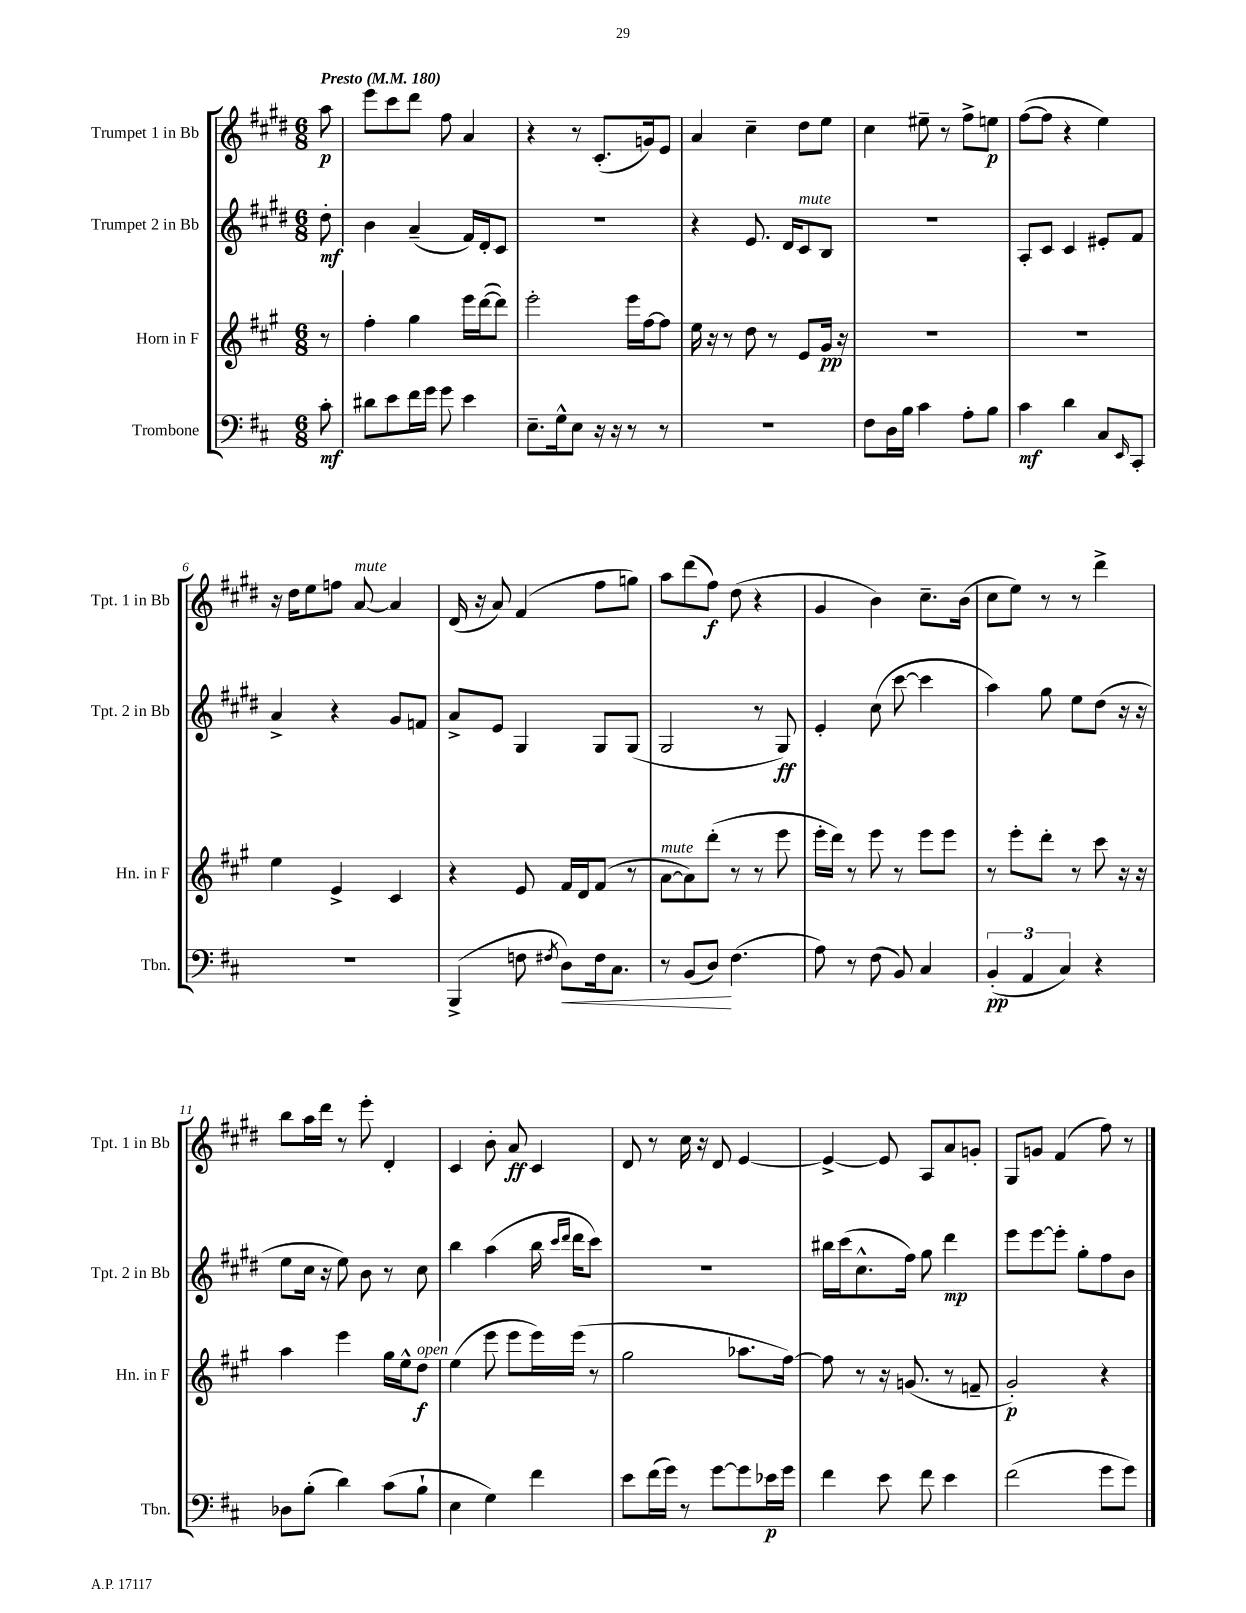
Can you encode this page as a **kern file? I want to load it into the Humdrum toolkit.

**kern	**kern	**kern	**kern
*staff4	*staff3	*staff2	*staff1
*clefF4	*clefG2	*clefG2	*clefG2
*k[f#c#]	*k[f#c#g#]	*k[f#c#g#d#]	*k[f#c#g#d#]
*M6/8	*M6/8	*M6/8	*M6/8
*MM180	*MM180	*MM180	*MM180
8c#'	8r	8dd#'	8aa
=	=	=	=
8d#	4ff#'	4b	8eee
8e	.	.	8ccc#
16f#	4gg#	(4a~	8ddd#
16g	.	.	.
8g	.	.	8ff#
4e	16eee	16f#)	4a
.	([16ddd	16d#'	.
.	8ddd])	8c#	.
=	=	=	=
8.E~	2eee'	2.r	4r
16G^^	.	.	.
8E	.	.	8r
16r	.	.	(8.c#'
16r	.	.	.
8r	16eee	.	.
.	[16ff#	.	16g)
8r	8ff#]	.	8e
=	=	=	=
2.r	16ee	4r	4a
.	16r	.	.
.	8r	.	.
.	8dd	8.e	4cc#~
.	8r	.	.
.	.	16d#	.
.	8e	8c#	8dd#
.	16g#	8B	8ee
.	16r	.	.
=	=	=	=
8F#	2.r	2.r	4cc#
16D	.	.	.
16B	.	.	.
4c#	.	.	8ee#~
.	.	.	8r
8A'	.	.	8ff#^
8B	.	.	8ee
=	=	=	=
4c#	2.r	8A'	([8ff#
.	.	8c#	8ff#]
4d	.	4c#	4r
8C#	.	8e#'	4ee)
16qqEE	.	.	.
8CC#'	.	8f#	.
=	=	=	=
2.r	4ee	4a^	16r
.	.	.	16dd#
.	.	.	8ee
.	4e^	4r	8ff
.	.	.	[8a
.	4c#	8g#	4a]
.	.	8f	.
=	=	=	=
(4BBB^	4r	8a^	(16d#
.	.	.	16r
.	.	8e	8a)
8F	8e	4G#	(4f#
8qF#	.	.	.
8D)	16f#	.	.
.	16d	.	.
16F#	(8f#	8G#	8ff#
8.C#	.	.	.
.	8r	(8G#	8gg)
=	=	=	=
8r	[8a	2G#	8aa
(8BB	8a])	.	(8ddd#
8D)	(8ddd'	.	8ff#)
(4.F#	8r	.	(8dd#
.	8r	8r	4r
.	8eee	8G#)	.
=	=	=	=
8A)	16eee'	4e'	4g#
.	16ddd)	.	.
8r	8r	.	.
(8F#	8eee	(8cc#	4b)
8BB)	8r	[8ccc#	.
4C#	8eee	4ccc#]	8.cc#~
.	8eee	.	.
.	.	.	(16b
=	=	=	=
(6BB'	8r	4aa)	8cc#
.	8eee'	.	8ee)
6AA	.	.	.
.	8ddd'	8gg#	8r
6C#)	.	.	.
.	8r	8ee	8r
4r	8ccc#	(8dd#	4ddd#^
.	16r	16r	.
.	16r	16r	.
=	=	=	=
8D-	4aa	8ee	8bb
(8B'	.	16cc#	16aa
.	.	16r	16ddd#
4d)	4eee	8ee)	8r
.	.	8b	8eee'
(8c#	16gg#	8r	4d#'
.	16ee^^	.	.
8B`	8dd	8cc#	.
=	=	=	=
4E	(4ee	4bb	4c#
4G)	8eee	(4aa	8b'
.	8eee	.	8a
4f#	16eee)	16bb	4c#
.	.	16qqccc#	.
.	.	16qqddd#	.
.	(16eee	16ddd#	.
.	8r	8ccc#)	.
=	=	=	=
8e	2gg#	2.r	8d#
(16f#	.	.	8r
16g)	.	.	.
8r	.	.	16cc#
.	.	.	16r
[8g	.	.	8d#
8g]	8.aa-	.	[4e
16e-	.	.	.
16g	[16ff#)	.	.
=	=	=	=
4f#	8ff#]	16bb#	4e^_
.	.	(16ccc#	.
.	8r	8.cc#^^	.
8e	16r	.	8e]
.	(8.g	16ff#)	.
8f#	.	8gg#	8A
4e	8r	4ddd#	8a
.	8f~	.	8g'
=	=	=	=
(2f#	2g#')	8eee	8G#
.	.	[8eee	8g
.	.	8eee']	(4f#
.	.	8gg#'	.
8g	4r	8ff#	8ff#)
8g)	.	8b	8r
==	==	==	==
*-	*-	*-	*-
